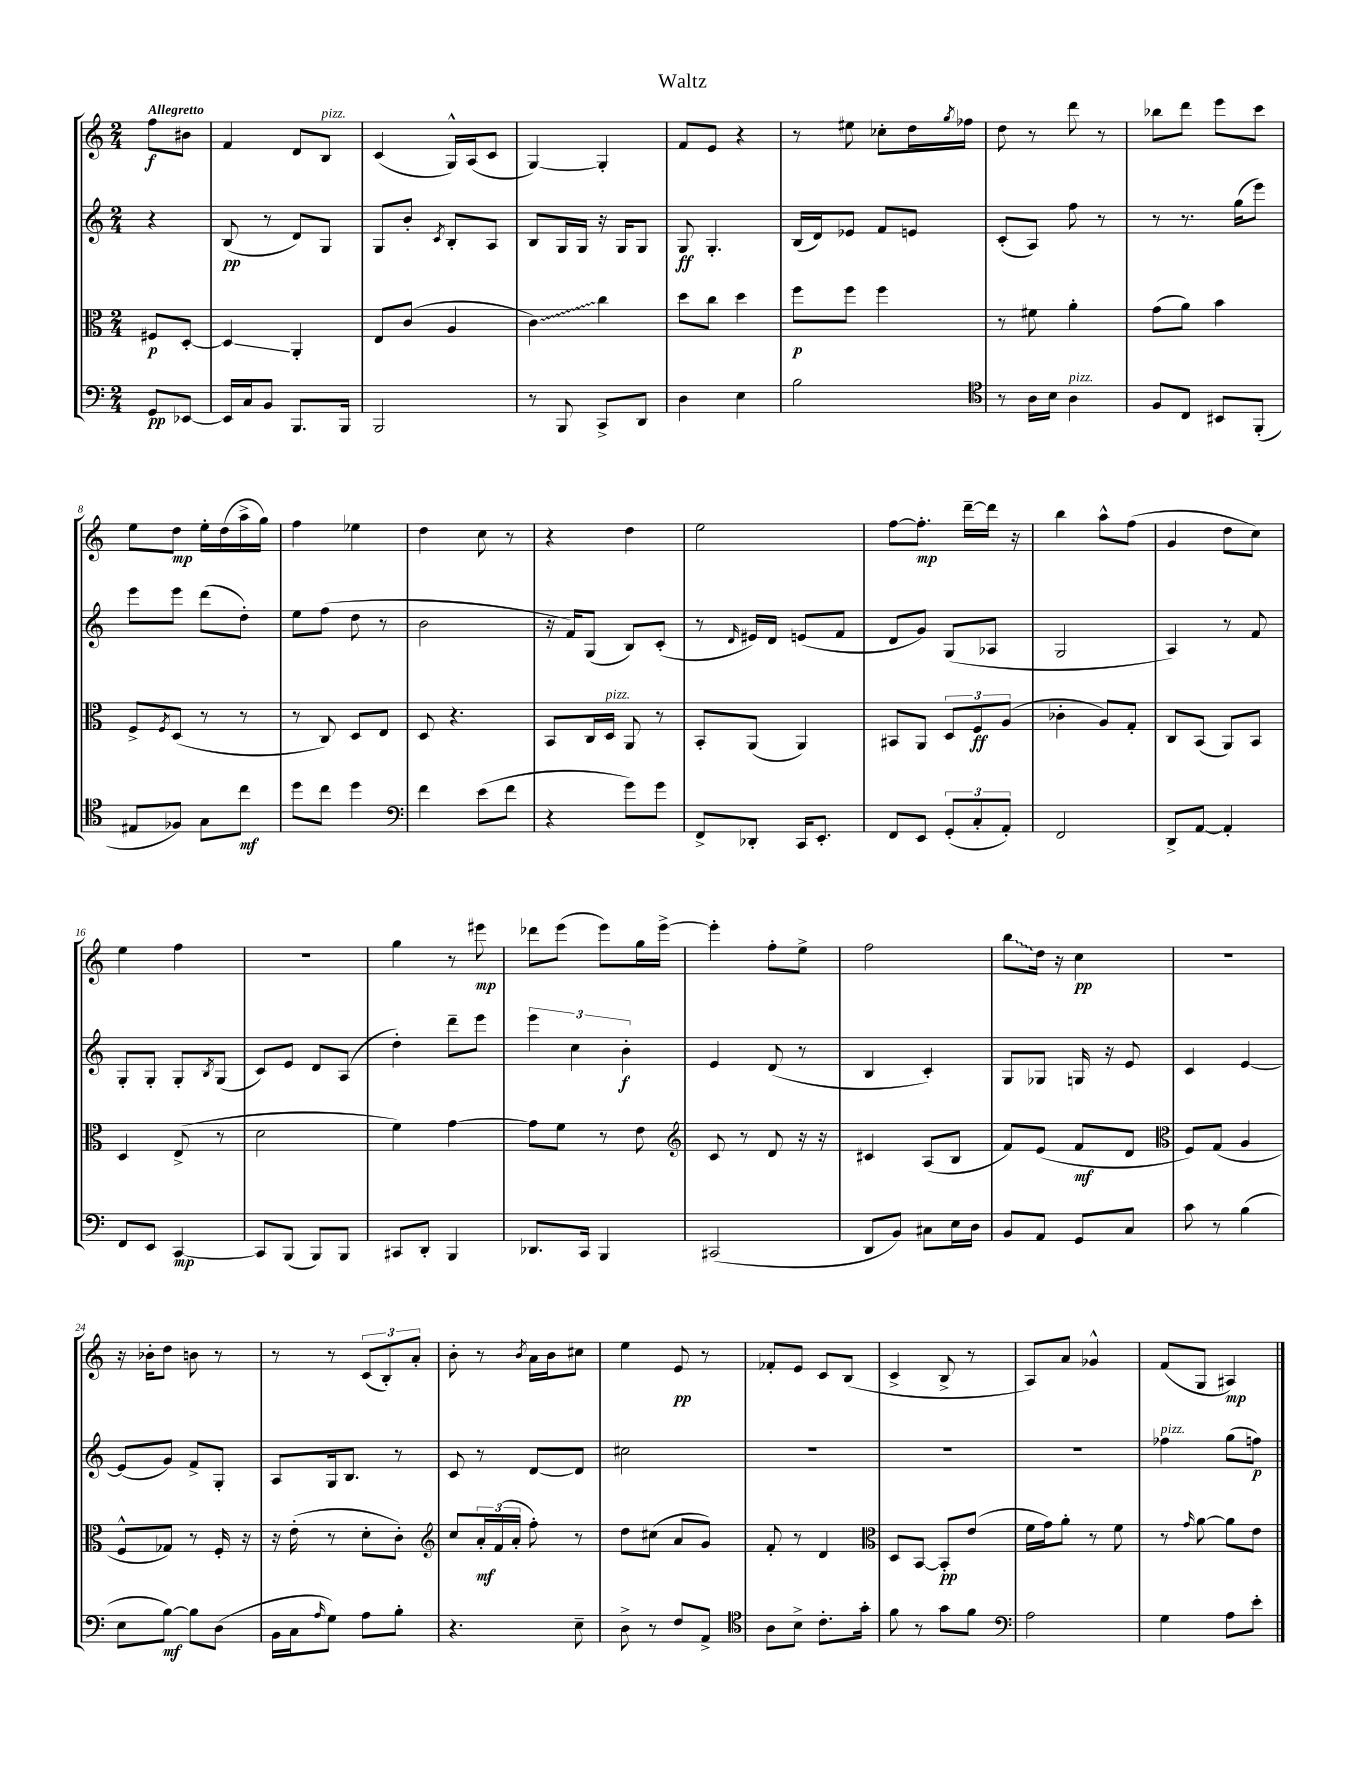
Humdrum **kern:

**kern	**kern	**kern	**kern
*staff4	*staff3	*staff2	*staff1
*clefF4	*clefC3	*clefG2	*clefG2
*k[]	*k[]	*k[]	*k[]
*M2/4	*M2/4	*M2/4	*M2/4
8GG	8F#	4r	8ff
[8EE-	[8D'	.	8b#
=	=	=	=
16EE-]	4D]	(8B	4f
16C	.	.	.
8BB	.	8r	.
8.BBB	4AA'	8d)	8d
.	.	8G	8B
16BBB	.	.	.
=	=	=	=
2BBB	8E	8G	(4c
.	(8c	8b'	.
.	.	8qc	.
.	4A	8B'	16G^^)
.	.	.	(16A
.	.	8A	8c
=	=	=	=
8r	4c)	8B	[4G)
8BBB	.	16G	.
.	.	16G	.
8CC^	4cc	16r	4G']
.	.	16G	.
8DD	.	8G	.
=	=	=	=
4D	8dd	8G	8f
.	8cc	4.G'	8e
4E	4dd	.	4r
=	=	=	=
2B	8ff	(16B	8r
.	.	16d)	.
.	8ff	8e-	8ee#
.	4ff	8f	8cc-'
.	.	8e	16dd
.	.	.	8qgg
.	.	.	16ff-
=	=	=	=
*clefC4	*	*	*
8r	8r	(8c'	8dd
16A	8f#	8A)	8r
16B	.	.	.
4A	4a'	8ff	8ddd
.	.	8r	8r
=	=	=	=
8F	(8g	8r	8bb-
8C	8a)	8.r	8ddd
8BB#	4b	.	8eee
.	.	(16gg	.
(8FF'	.	8eee)	8ccc
=	=	=	=
8E#	8F^	8eee	8ee
.	8qF	.	.
8F-)	(8D	8eee	8dd
8G	8r	(8ddd	16ee'
.	.	.	(16dd
8cc	8r	8dd')	16aa^
.	.	.	16gg)
=	=	=	=
8dd	8r	8ee	4ff
8cc	8C)	(8ff	.
4dd	8D	8dd	4ee-
.	8E	8r	.
=	=	=	=
*clefF4	*	*	*
4f	8D	2b	4dd
.	4.r	.	.
(8e	.	.	8cc
8f	.	.	8r
=	=	=	=
4r	8BB	16r	4r
.	.	16f)	.
.	16C	(8G	.
.	16D	.	.
8g)	8AA	8B)	4dd
8g	8r	(8c'	.
=	=	=	=
8FF^	8BB'	8r	2ee
.	.	16qqd	.
8DD-'	(8AA	16e#)	.
.	.	16d	.
16CC	4AA)	(8e	.
8.EE'	.	.	.
.	.	8f	.
=	=	=	=
8FF	8BB#	8d	[8ff
8EE	8AA	8g)	8.ff']
(12GG'	12D	(8G	.
.	.	.	[16ddd~
12C'	12F	.	.
.	.	8A-	16ddd]
12AA')	(12A	.	.
.	.	.	16r
=	=	=	=
2FF	4c-'	2G	4bb
.	8A)	.	8aa^^
.	8G'	.	(8ff
=	=	=	=
8DD^	8C	4A)	4g
[8AA	(8BB	.	.
4AA']	8AA)	8r	8dd
.	8BB	8f	8cc)
=	=	=	=
8FF	4D	8G'	4ee
8EE	.	8G'	.
[4CC	(8E^	8G'	4ff
.	.	8qB	.
.	8r	(8G	.
=	=	=	=
8CC]	2d	8c)	2r
(8BBB	.	8e	.
8BBB)	.	8d	.
8BBB	.	(8A	.
=	=	=	=
8CC#	4f)	4dd')	4gg
8DD'	.	.	.
4BBB	[4g	8ddd~	8r
.	.	8eee	8eee#
=	=	=	=
8.DD-	8g]	6eee	8ddd-
.	8f	.	(8eee
.	.	6cc	.
16CC	.	.	.
4BBB	8r	.	8eee)
.	.	6b'	.
.	8e	.	16gg
.	.	.	[16eee^
=	=	=	=
*	*clefG2	*	*
(2CC#	8c	4e	4eee']
.	8r	.	.
.	8d	(8d	8ff'
.	16r	8r	8ee^
.	16r	.	.
=	=	=	=
8DD	4c#	4B	2ff
8BB)	.	.	.
8C#	(8A	4c')	.
16E	8B	.	.
16D	.	.	.
=	=	=	=
8BB	8f)	8G	8bb
8AA	(8e	8G-	16dd
.	.	.	16r
8GG	8f	16G	4cc
.	.	16r	.
8C	8d	8e	.
=	=	=	=
*	*clefC3	*	*
8c	8F)	4c	2r
8r	(8G	.	.
(4B	4A	[4e	.
=	=	=	=
8E	8F^^	(8e]	16r
.	.	.	16b-'
[8B)	8G-)	8g)	8dd
8B]	8r	8f^	8b
(8D	16F'	8G'	8r
.	16r	.	.
=	=	=	=
16BB	16r	8A	8r
16C	(16e'	.	.
16qqA	.	.	.
8G)	8r	16G	8r
.	.	8.B	.
8A	8d'	.	(12c
.	.	.	12B')
8B'	8c')	8r	.
.	.	.	12a'
=	=	=	=
*	*clefG2	*	*
4.r	8cc	8c	8b'
.	24a'	8r	8r
.	(24f	.	.
.	24a'	.	.
.	.	.	8qb
.	8ff')	[8d	16a
.	.	.	16b
8E~	8r	8d]	8cc#
=	=	=	=
8D^	8dd	2cc#	4ee
8r	(8cc#	.	.
8F	8a	.	8e
8AA^	8g)	.	8r
=	=	=	=
*clefC4	*	*	*
8A	8f'	2r	8f-'
8B^	8r	.	8e
8.c'	4d	.	8c
.	.	.	(8B
16g'	.	.	.
=	=	=	=
*	*clefC3	*	*
8f	8D	2r	4c^
8r	[8BB	.	.
8g	8BB']	.	8B^
8f	(8e	.	8r
=	=	=	=
*clefF4	*	*	*
2A	16f	2r	8A)
.	16g)	.	.
.	8a'	.	8a
.	8r	.	4g-^^
.	8f	.	.
=	=	=	=
4G	8r	4ff-	(8f
.	16qqg	.	.
.	[8a	.	8G
8A	8a]	(8gg	4A#)
8e'	8e	8ff)	.
==	==	==	==
*-	*-	*-	*-
